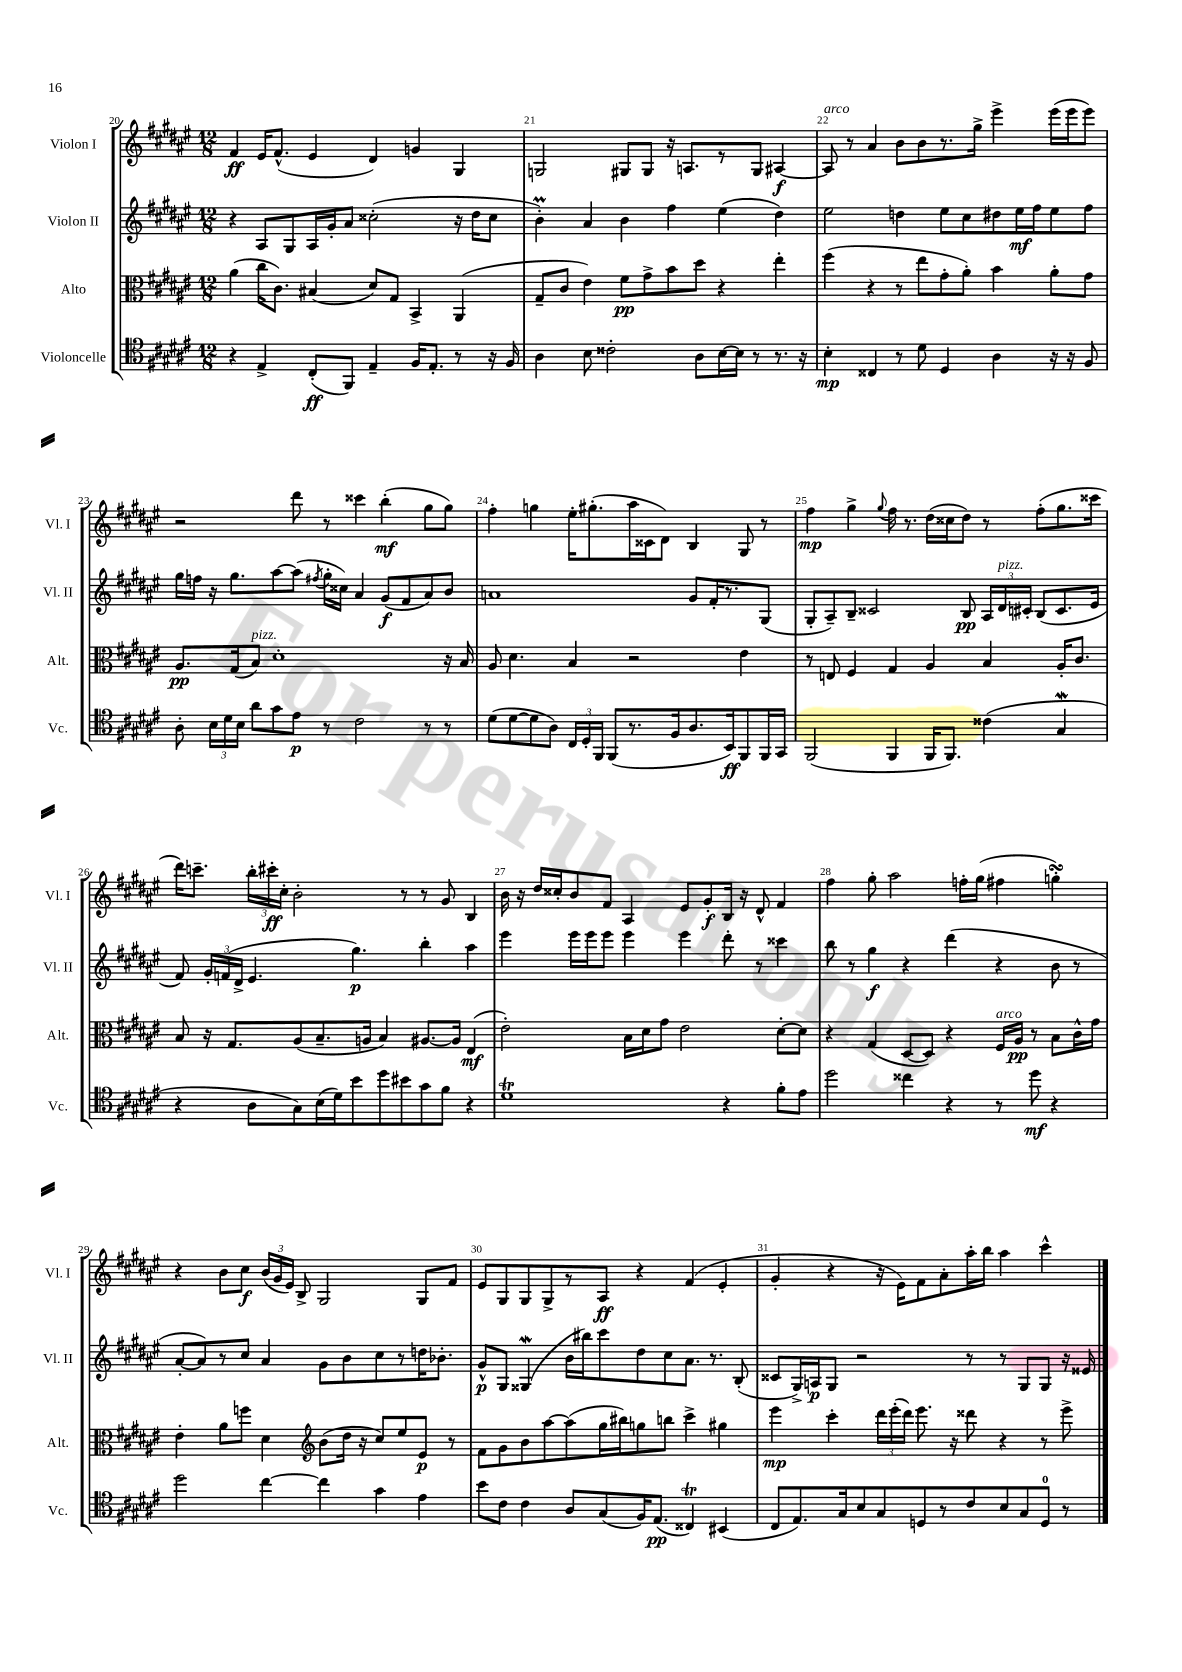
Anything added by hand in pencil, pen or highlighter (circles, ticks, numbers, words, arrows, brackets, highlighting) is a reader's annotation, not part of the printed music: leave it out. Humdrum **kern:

**kern	**kern	**kern	**kern
*staff4	*staff3	*staff2	*staff1
*clefC4	*clefC3	*clefG2	*clefG2
*k[f#c#g#d#a#e#]	*k[f#c#g#d#a#e#]	*k[f#c#g#d#a#e#]	*k[f#c#g#d#a#e#]
*M12/8	*M12/8	*M12/8	*M12/8
4r	(4a#\	4r	4f#/
4E#^/	16cc#\LK	8A#/L	16e#/LK
.	8.c#\J)	.	(8.f#^^/J
.	.	8G#/	.
(8C#'/L	(4B#/	16A#/L	4e#/
.	.	16g#'/J	.
8FF#/J)	.	8a#/J	.
4E#~/	8d#/L)	(2cc##'\	4d#/)
.	8G#/J	.	.
16F#/LK	4BB^/	.	4g/
8.E#'/J	.	.	.
8r	(4AA#/	16r	4G#/
.	.	16dd#\LK	.
16r	.	8cc##\J	.
16F#/	.	.	.
=	=	=	=
4A#\	8G#~/L	4b'\)	2G/
.	8c#/J	.	.
8B\	4e#\)	4a#/	.
2c##'\	.	.	.
.	8f#\L	4b\	8G#/L
.	8g#^\	.	8G#/J
.	8b\	4ff#\	16r
.	.	.	8.A/L
8A#\L	8dd#\J	.	.
[16B\L	4r	(4ee#\	8r
16B\]JJ	.	.	.
8r	.	.	8G#/J
8.r	4ee#'\	4dd#\)	[4A#/
16r	.	.	.
=	=	=	=
4B'\	(4ff#\	2ee#\	8A#/]
.	.	.	8r
4C##/	4r	.	4a#/
8r	8r	4dd\	8b\L
8d#\	8ee#\L	.	8b\
4D#/	8g#'\	8ee#\L	8.r
.	8a#'\J)	8cc#\	.
.	.	.	16gg#^\Jk
4A#\	4b\	8dd#\	4eee#^\
.	.	16ee#\L	.
.	.	16ff#\J	.
16r	8a#'\L	8ee#\	(16eee#\LL
16r	.	.	16eee#\J
8F#/	8g#\J	8ff#\J	8eee#\J)
=	=	=	=
8A#'\	8.A#/L	16gg#\LL	2r
.	.	16ff\JJ	.
24B\LL	.	16r	.
24d#\	.	.	.
.	(16G#/k	8.gg#\L	.
24B\JJ	.	.	.
8a#\L	8B/J)	.	.
8g#\	1d#'	[8aa#\	.
8e#\J	.	(8aa#\]J	8ddd#\
.	.	8qff#/	.
8r	.	16gg#'\LL	8r
.	.	16cc##\JJ)	.
2c#\	.	4a#/	4ccc##\
.	.	(8g#/L	(4bb'\
.	.	8f#/	.
8r	.	8a#/)	8gg#\L
8r	16r	8b/J	8gg#\J)
.	16B/	.	.
=	=	=	=
(8d#\L	8A#/	1a	4ff#'\
[8d#\	4.d#\	.	.
8d#\]	.	.	4gg\
8A#\J)	.	.	.
24C#/LL	4B/	.	16ee#'\LK
24D#'/	.	.	.
.	.	.	(8.gg#'\
24FF#/JJ	.	.	.
(8FF#/L	.	.	.
8.r	2r	.	16aa#\L
.	.	.	16c##\J
.	.	.	8d#\J)
16F#/k	.	.	.
8.A#/	.	8g#/L	4B/
.	.	16f#'/K	.
16BB/k)	.	8.r	.
8FF#/	4e#\	.	8G#/
16FF#/L	.	(8G#/J	8r
16GG#/JJ	.	.	.
=	=	=	=
(2FF#/	8r	8G#'/L	4ff#\
.	8E/	8A#~/)	.
.	4F#/	8B~/J	4gg#^\
.	.	2c##/	.
.	.	.	8qqgg#/
4FF#/	4G#/	.	16ff#\
.	.	.	8.r
16FF#/LK	4A#/	.	(16dd#\LL
8.FF#/J)	.	.	16cc##\J
.	.	8B/	8dd#\J)
(4c##\	4B/	24A#/LL	8r
.	.	24d#/	.
.	.	24c#'/JJ	.
.	.	(8B/L	(8ff#'\L
4G#/	16A#'/LK	8.c#/	8.gg#\
.	8.c#/J	.	.
.	.	16e#/Jk	16ccc##\Jk
=	=	=	=
4r	8B/	8f#/)	16ddd#\LK)
.	.	.	8.ccc~\J
.	16r	24g#'/LL	.
.	.	(24f/	.
.	8.G#/L	.	.
.	.	24d#^/JJ	.
8A#\L	.	4.e#/	24bb'\LL
.	.	.	24ccc#'\
.	.	.	24cc#'\JJ
8G#\)	(8A#/	.	2b'\
(16B\L	8.B~/	.	.
16d#\J)	.	.	.
8b\	.	4.gg#\)	.
.	16A/Jk	.	.
8dd#\	4B/)	.	.
8b#\	.	.	8r
8g#\	[8.A#/L	4bb'\	8r
8f#\J	.	.	8g#/
.	16A#/]Jk	.	.
4r	(4E#/	4aa#\	4B/
=	=	=	=
1d#	2e#'\)	4eee#\	16b\
.	.	.	16r
.	.	.	16dd#/LL
.	.	.	16cc##'/J
.	.	16eee#\LL	8b/
.	.	16eee#\J	.
.	.	8eee#\J	8f#/J
.	16B\LL	4eee#\	4A#/
.	16d#\J	.	.
.	8g#\J	.	.
.	2e#\	4eee#\	8e#/L
.	.	.	8g#'/
4r	.	8ddd#'\	16B/Jk
.	.	.	16r
.	.	8r	8d#^^/
8f#'\L	[8d#'\L	4ccc##\	4f#/
8e#\J	8d#\]J	.	.
=	=	=	=
2dd#\	4r	8bb\	4ff#\
.	.	8r	.
.	(4G#/	4gg#\	8gg#'\
.	.	.	2aa#\
4cc##\	[8D#/L	4r	.
.	8D#/]J)	.	.
4r	4r	(4ddd#\	.
.	.	.	16ff'\LL
.	.	.	(16gg#\JJ
8r	16F#/LL	4r	4ff#\
.	16A#/JJ	.	.
8dd#\	8r	.	.
4r	8B\L	8b\	4gg'\)
.	16c#^^\L	8r	.
.	16g#\JJ	.	.
=	=	=	=
2dd#\	4e#'\	[8a#'/L	4r
.	.	8a#/])	.
.	8a#\L	8r	8b\L
.	8ff\J	8cc#/J	8cc#\J
[4cc#\	4d#\	4a#/	(24b/LL
.	.	.	24g#/
.	.	.	24e#/JJ)
.	.	.	8B^/
*	*clefG2	*	*
4cc#\]	(8b\L	8g#\L	2G#/
.	16dd#\Jk	8b\	.
.	16r	.	.
4g#\	8cc#/L)	8cc#\	.
.	8ee#/	8r	.
4e#\	8e#/J	16dd\K	8G#/L
.	.	8.b-'\J	.
.	8r	.	8f#/J
=	=	=	=
8b\L	8f#\L	8g#^^/L	8e#/L
8c#\J	8g#\	8G#/J	8G#/
4c#\	8b\	(4G##/	8G#/
.	[8aa#\	.	8G#^/
8A#/L	(8aa#\]	16b\LL	8r
.	.	16bb#\J)	.
(8G#/	16gg#\L	8ccc#\	8A#/J
.	16bb#\J)	.	.
16F#/K)	8gg\	8dd#\	4r
(8.E#/J	.	.	.
.	8bb\J	8cc#\	.
4C##/)	4ccc#^\	8.a#\J	(4f#/
.	.	8.r	.
(4BB#/	4gg#\	.	4e#'/
.	.	(8B'/	.
=	=	=	=
8C#/L	4eee#\	8c##/L	4g#'/
8.E#/)	.	16G#^/L)	.
.	.	16A/J	.
.	4ccc#'\	8G#/J	4r
16G#/k	.	.	.
8B/	.	2r	.
8G#/	24ddd#\LL	.	16r
.	(24eee#'\	.	.
.	.	.	16e#\LK)
.	24ddd#\JJ)	.	.
8D/	8.eee#\	.	8f#\
8r	.	.	8a#'\
.	16r	.	.
8c#/	8ddd##\	8r	16aa#'\L
.	.	.	16bb\JJ
8B/	4r	8r	4aa#\
8G#/	.	8G#/L	.
8D/J	8r	8G#/J	4ccc#^^\
8r	8eee#^\	16r	.
.	.	16e##/	.
==	==	==	==
*-	*-	*-	*-
